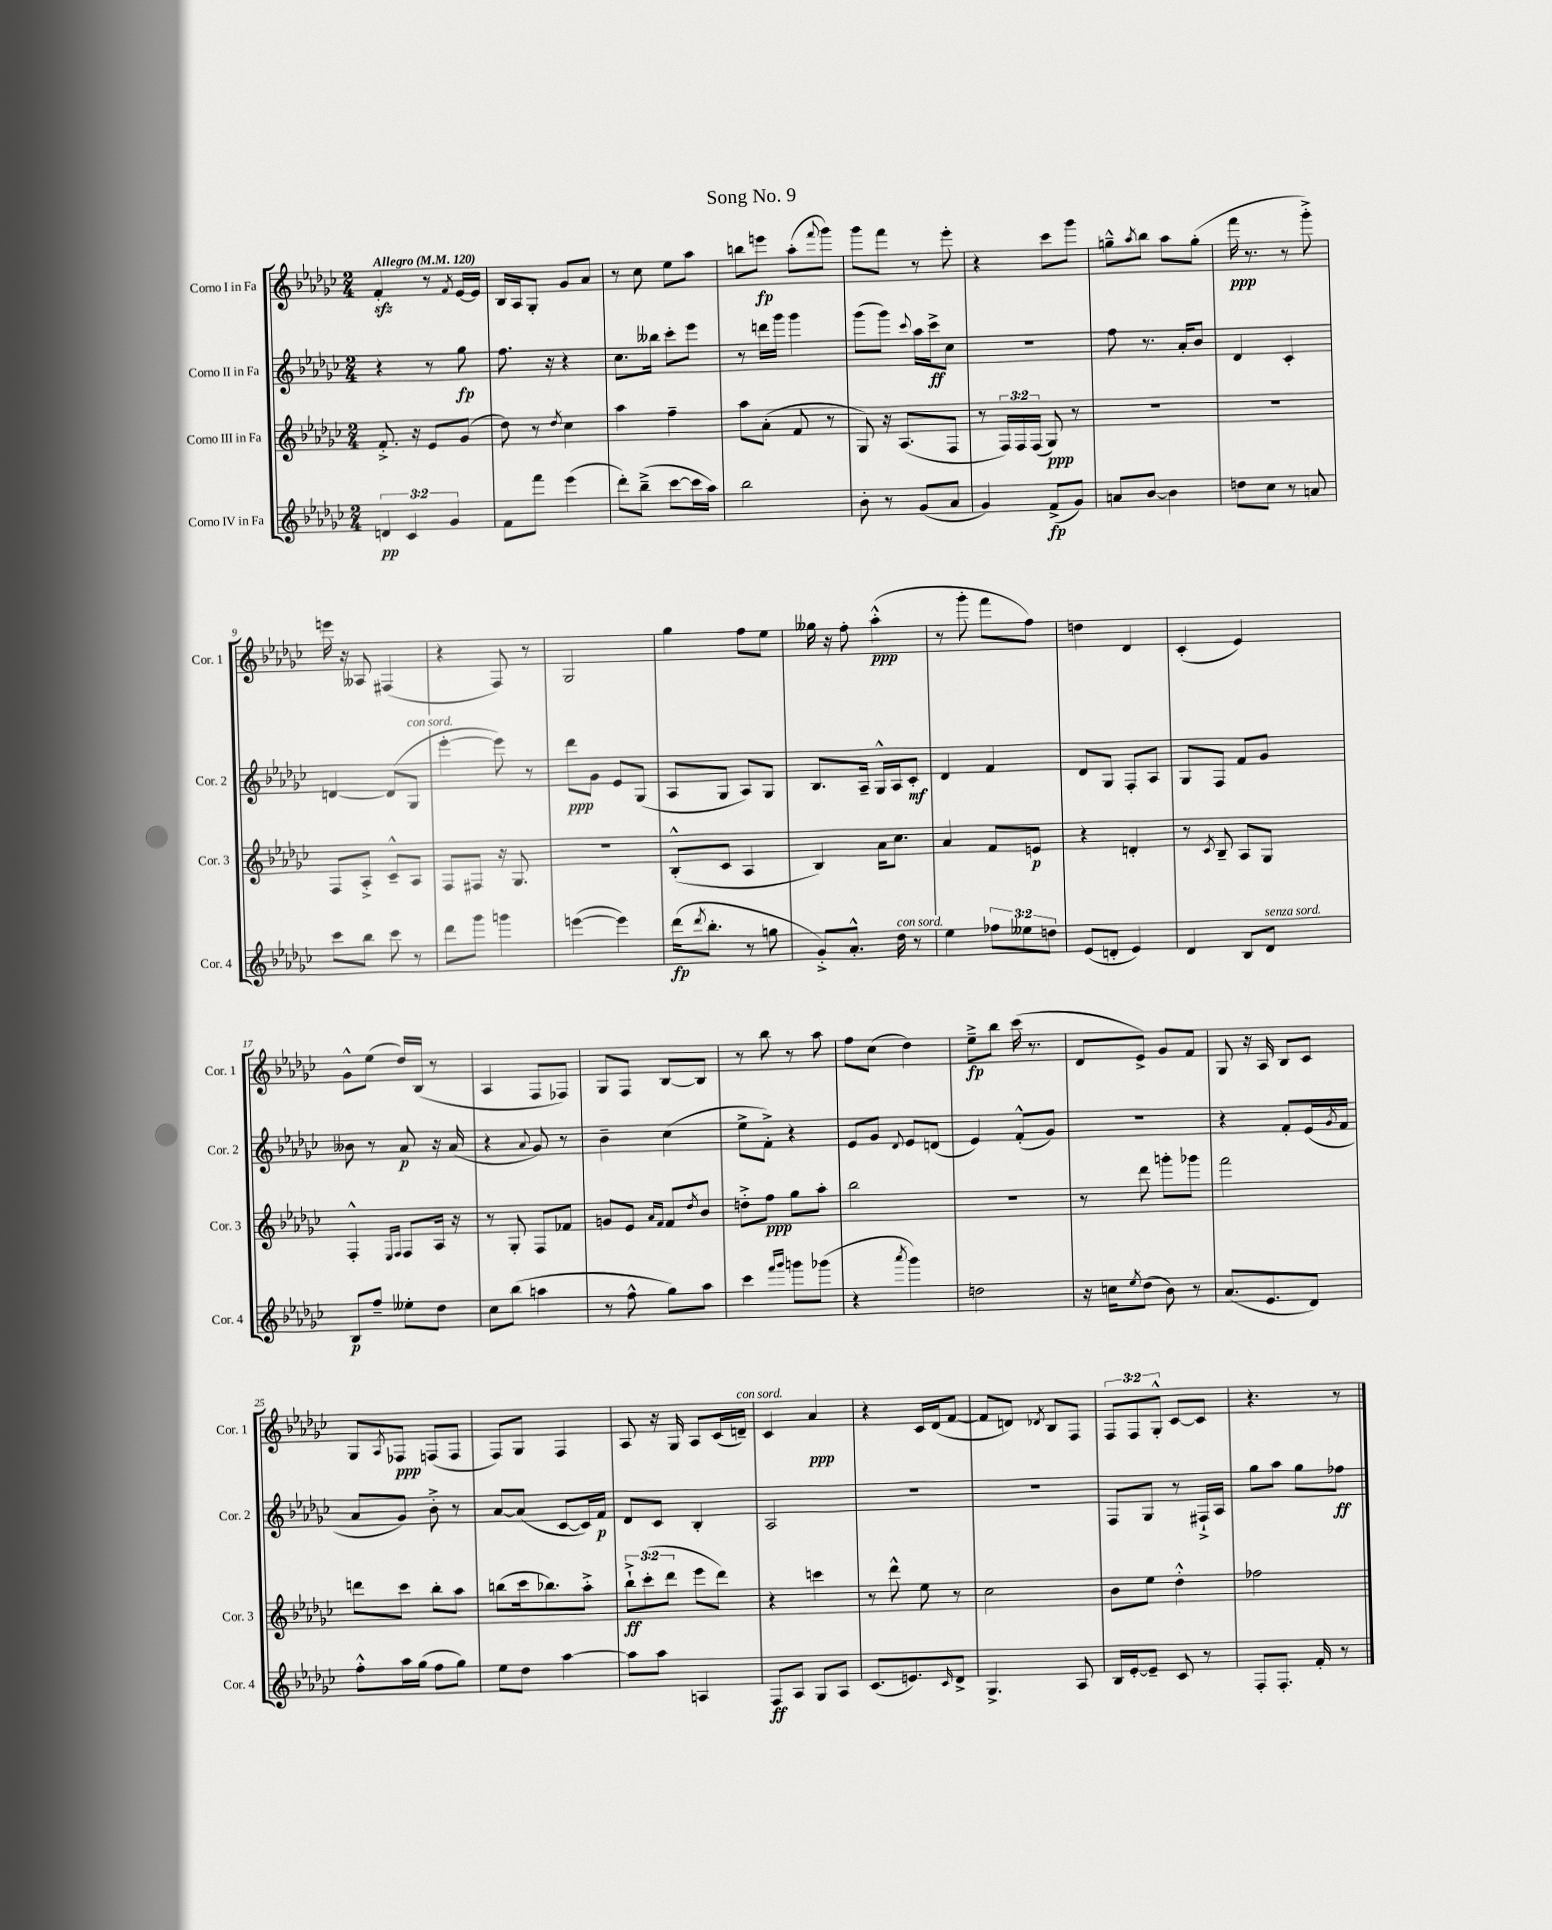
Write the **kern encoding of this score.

**kern	**kern	**kern	**kern
*staff4	*staff3	*staff2	*staff1
*clefG2	*clefG2	*clefG2	*clefG2
*k[b-e-a-d-g-c-]	*k[b-e-a-d-g-c-]	*k[b-e-a-d-g-c-]	*k[b-e-a-d-g-c-]
*M2/4	*M2/4	*M2/4	*M2/4
*MM120	*MM120	*MM120	*MM120
6d	8.f'^	4r	4f'
6c-	.	.	.
.	16r	.	.
.	8e-	8r	8r
6g-	.	.	.
.	.	.	8qf
.	(8g-	8gg-	[16e-
.	.	.	16e-]
=	=	=	=
8f	8dd-)	8.ff	16B-
.	.	.	16A-
8fff	8r	.	8G-'
.	.	16r	.
.	8qdd-	.	.
(4eee-	4cc-	4r	8g-
.	.	.	8a-
=	=	=	=
8ddd-')	4aa-	8.cc-	8r
(8bb-~^	.	.	8cc-
.	.	16bb--	.
[8ccc-	4ff~	8ccc-'	8ee-
16ccc-]	.	8eee-	8aa-
16aa-)	.	.	.
=	=	=	=
2bb-	8aa-	8r	8bb
.	(8a-'	16ddd	8eee
.	.	16ggg-	.
.	8f	4ggg-	(8aa-'
.	.	.	8qqfff
.	8r	.	8ggg-)
=	=	=	=
8b-'	8G-)	(8ggg-	8ggg-
8r	16r	8ggg-)	8fff
.	(8.A-	.	.
.	.	8qqccc-	.
(8g-	.	16aa-	8r
.	.	16ccc-^	.
8a-	8F	8cc-	8eee-'
=	=	=	=
4g-)	8r	2r	4r
.	24F)	.	.
.	24F	.	.
.	(24F	.	.
(8f^	8G-)	.	8ccc-
8g-)	8r	.	8ggg-
=	=	=	=
8a	2r	8ff	8gg~^^
.	.	.	8qaa-
[8b-	.	8.r	8bb-
4b-]	.	.	8aa-
.	.	16a-'	.
.	.	8b-	(8gg'
=	=	=	=
8dd	2r	4d-	16fff
.	.	.	8.r
8cc-	.	.	.
8r	.	4c-'	8r
8a	.	.	8ggg-'^)
=	=	=	=
8ccc-	8F	[4d	16eee
.	.	.	16r
8bb-	8A-'^	.	8A--
8ccc-	8c-~^^	(8d]	(4F#
8r	8A-	8G-	.
=	=	=	=
8ddd-	8F	[4eee-'	4r
8ggg-	8F#	.	.
4ggg	16r	8eee-])	8F)
.	8.G-	.	.
.	.	8r	8r
=	=	=	=
([4eee	2r	8ddd-	2G-
.	.	8g-	.
4eee])	.	8e-	.
.	.	(8G-	.
=	=	=	=
(16ddd-	(8B-'^^	8A-	4gg-
8qddd-	.	.	.
8.bb-'	.	.	.
.	8c-	8G-	.
8r	4A-	8A-)	8ff
8gg	.	8G-	8ee-
=	=	=	=
8g-'^)	4B-)	8.B-	16gg--
.	.	.	16r
8.a-'^^	.	.	8ff'
.	.	16A-~	.
.	16a-	16G-^^	(4aa-'^^
16dd-	8.cc-	16A-	.
8r	.	8c-'	.
=	=	=	=
4ee-	4a-	4d-	8r
.	.	.	8ggg-'
12ff-	8f	4f	8fff
12ee--	.	.	.
.	8e	.	8ff)
12dd	.	.	.
=	=	=	=
(8e-	4r	8d-	4dd
8d'	.	8G-	.
4e-)	4d'	8F'	4d-
.	.	8A-	.
=	=	=	=
4d-	8r	8G-	(4c-'
.	8qc-	.	.
.	8B-~	8F	.
8B-	8A-	8f	4e-)
8d-	8G-	8g-	.
=	=	=	=
8B-	4F'^^	8b--	8g-^^
8ff~	.	8r	(8ee-
.	16qqE-	.	.
.	16qqF	.	.
8ee--'	8F	8a-	16dd-)
.	.	.	(16B-
8dd-	16A-	16r	8r
.	16r	(16a-	.
=	=	=	=
8cc-	8r	4r	4A-
(8bb-	8G-'	.	.
.	.	8qqa-	.
4aa	8F	8g-)	8F
.	8f-	8r	8F-)
=	=	=	=
8r	8g	4b-~	8G-
8ff^^	8e-	.	8F
.	16qqa-	.	.
.	16qqf	.	.
8gg-)	8f	(4cc-	[8B-
.	8qdd-	.	.
8aa-	8b-	.	8B-]
=	=	=	=
4ccc-	8dd'^	8ee-^	8r
.	8ff	8f'^)	8bb-
16qqfff	.	.	.
16qqggg-	.	.	.
8ggg	8gg-	4r	8r
(8ggg-	8aa-'	.	8aa-
=	=	=	=
4r	2bb-	8e-	8ff
.	.	8g-	(8cc-
8qaaa-	.	8qqd-	.
4ggg-)	.	8e-	4dd-)
.	.	(8d	.
=	=	=	=
2dd	2r	4e-)	8ee-~^
.	.	.	8bb-
.	.	(8f'^^	(16ccc-
.	.	.	8.r
.	.	8g-)	.
=	=	=	=
16r	8r	2r	8d-
16cc	.	.	.
8qee-	.	.	.
(8dd-	8ddd-	.	8e-^)
8b-)	8ggg'	.	8g-
8r	8ggg-	.	8f
=	=	=	=
(8.a-	2fff	4r	8G-
.	.	.	16r
8.e-	.	.	16A-
.	.	8f'	8B-
8d-)	.	(16e-	8c-
.	.	8qg-	.
.	.	16f	.
=	=	=	=
8ff'^^	8ddd	8a-	8G-
.	.	.	8qA-
16aa-	8ccc-	8g-)	8F-
(16gg-	.	.	.
8ff	8bb-'	8b-'^	(8F
8gg-)	8aa-	8r	8F
=	=	=	=
8ee-	(8bb	[8a-	8F)
8dd-	16ccc-	(8a-]	8G-
.	8.bb-)	.	.
[4aa-	.	[8c-	4F
.	8aa-'^	16c-])	.
.	.	16f	.
=	=	=	=
8aa-]	12bb-`^	8d-	8A-
.	(12ccc-'	.	.
8aa-	.	8c-	16r
.	12ddd-	.	.
.	.	.	16G-
4A	8eee-	4B-'	8A-
.	8ddd-)	.	(16c-
.	.	.	16d~)
=	=	=	=
8F	4r	2A-	4c-
8A-	.	.	.
8G-	4ccc	.	4a-
8A-	.	.	.
=	=	=	=
(8.c-	8r	2r	4r
.	8ddd-^^	.	.
8.e)	.	.	.
.	8ee-	.	16c-
.	.	.	(16d-
16qqc-	.	.	.
8d-^	8r	.	[8f
=	=	=	=
4.G-^	2cc-	2r	8f]
.	.	.	8d)
.	.	.	8qd-
.	.	.	8B-
8A-	.	.	8F
=	=	=	=
16B-	8b-	8F	12F
[16e-'	.	.	.
.	.	.	12F
8e-~]	8ee-	8G-	.
.	.	.	12G-'^^
8c-	4dd-'^^	8r	[8c-
8r	.	16F#`^	8c-]
.	.	16A-	.
=	=	=	=
8F'	2ff-	8gg-	4.r
8.F'	.	8aa-	.
.	.	8gg-	.
16f'	.	.	.
8r	.	8ff-	8r
==	==	==	==
*-	*-	*-	*-
